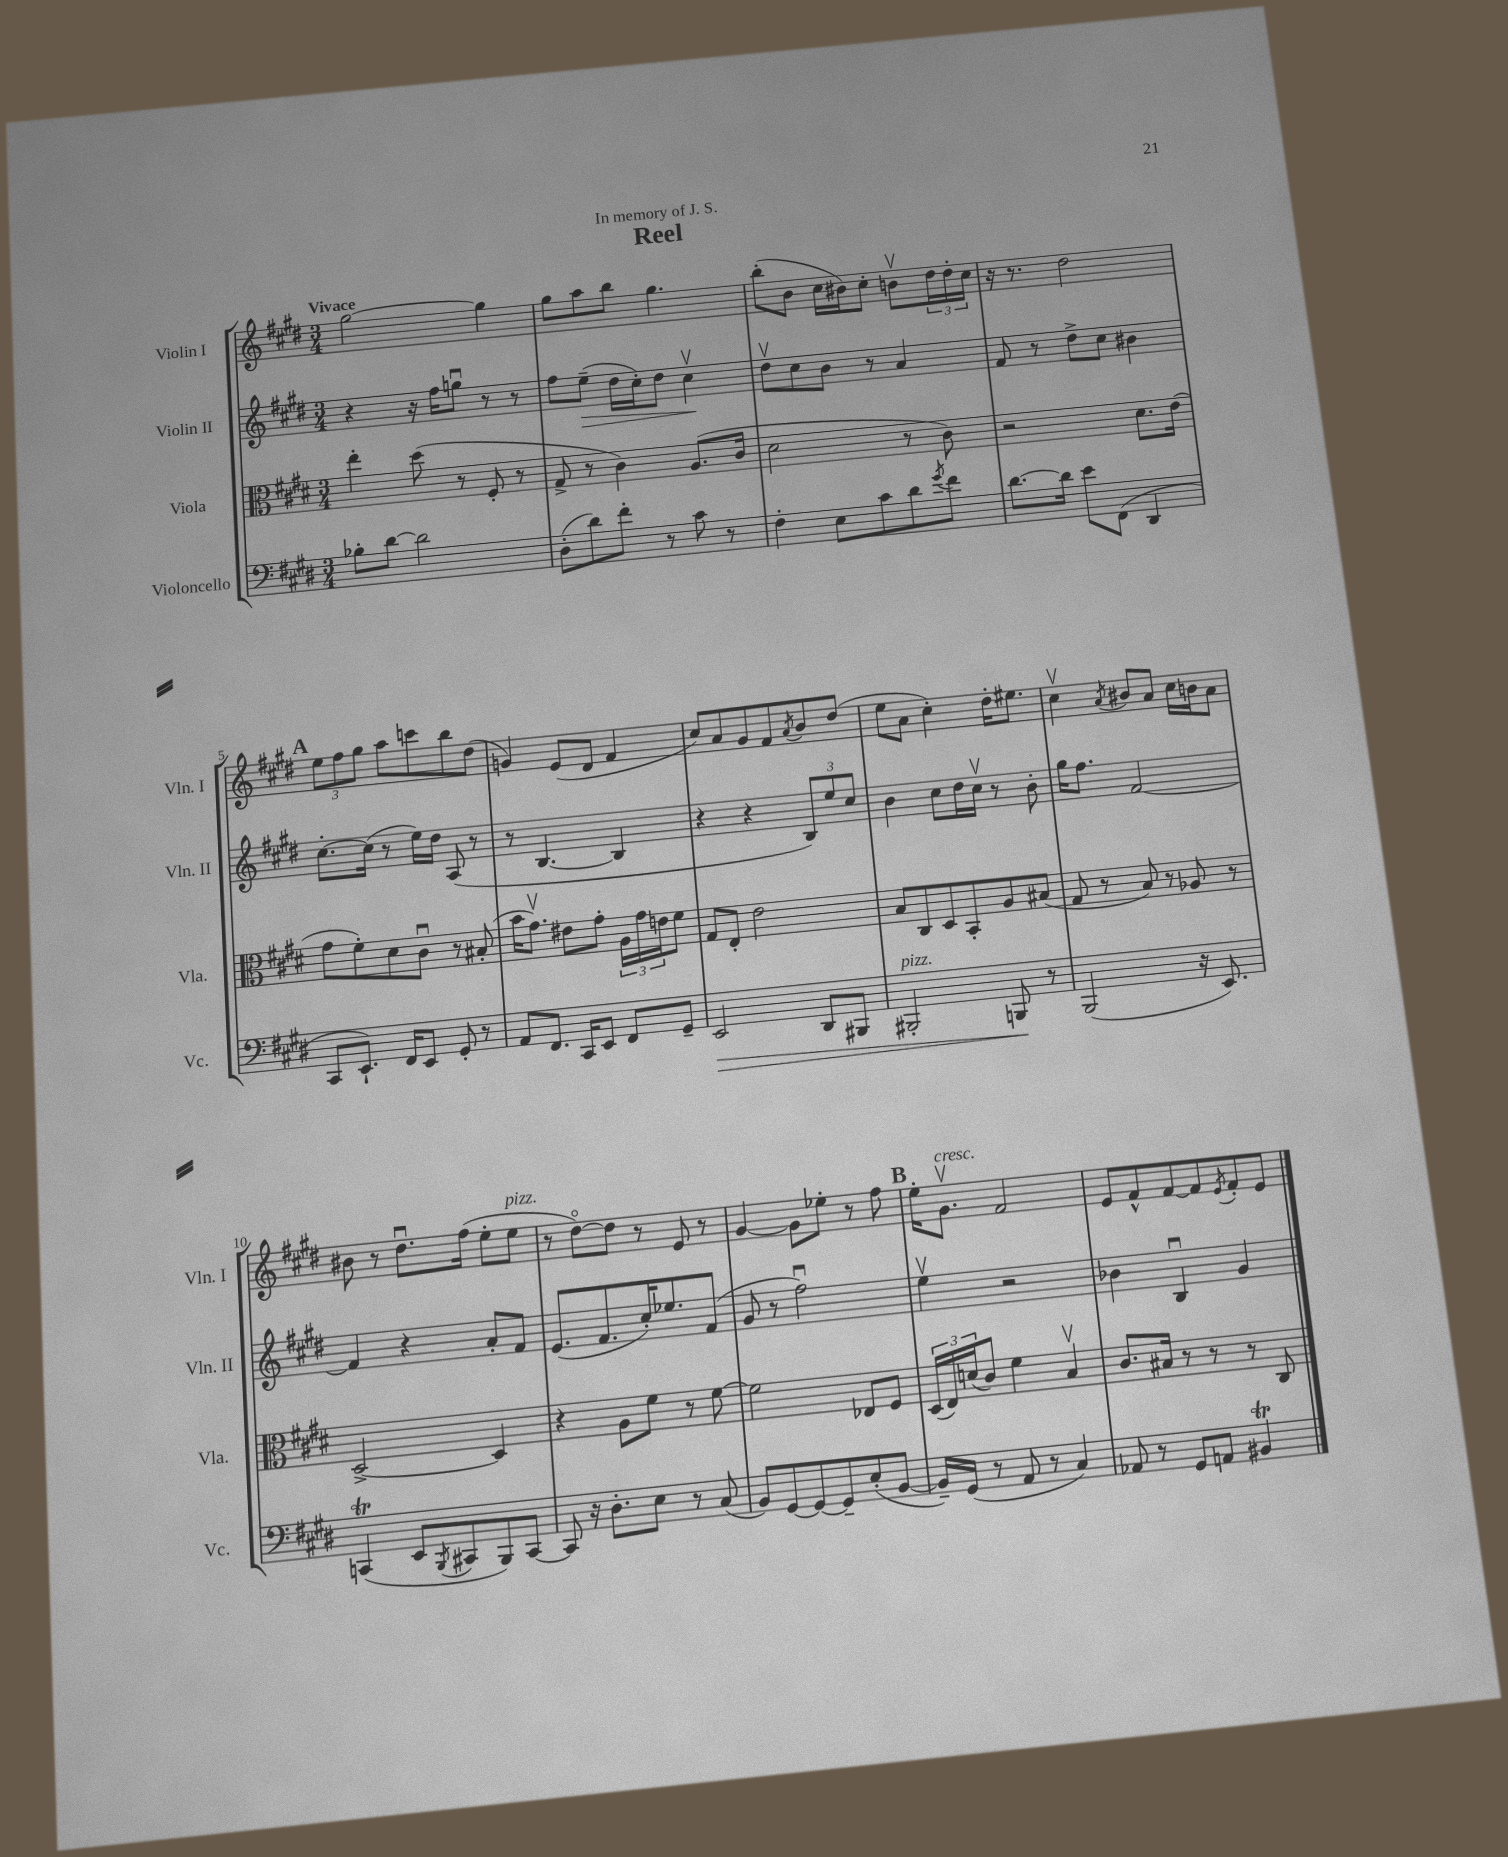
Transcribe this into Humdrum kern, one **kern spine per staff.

**kern	**dynam	**kern	**kern	**dynam	**kern
*part4	*part4	*part3	*part2	*part2	*part1
*staff4	*staff4	*staff3	*staff2	*staff2	*staff1
*I"Violoncello	*	*I"Viola	*I"Violin II	*	*I"Violin I
*I'Vc.	*	*I'Vla.	*I'Vln. II	*	*I'Vln. I
*clefF4	*	*clefC3	*clefG2	*	*clefG2
*k[f#c#g#d#]	*	*k[f#c#g#d#]	*k[f#c#g#d#]	*	*k[f#c#g#d#]
*M3/4	*	*M3/4	*M3/4	*	*M3/4
=1	=1	=1	=1	=1	=1
!	!	!	!	!	!LO:TX:a:B:t=Vivace
8B-X'\L	.	4ee'\	4r	.	[2gg#\
[8d#\J	.	.	.	.	.
2d#\]	.	(8dd#\	16r	.	.
.	.	.	16ff#\KL	.	.
.	.	8r	8ggnu\J	.	.
.	.	8F#'/	8r	.	4gg#\]
.	.	8r	8r	.	.
=2	=2	=2	=2	=2	=2
(8D#'\L	.	8G#^/	8ff#\L	.	8gg#\L
!	!	!	!	!LO:HP:b	!
8d#\)	.	8r	(8ee~\J	>	8aa\
8f#'\J	.	4c#\)	16dd#\LL	.	8bb\J
.	.	.	16cc#'\J)	.	.
8r	.	.	8dd#\J	.	4.gg#\
8c#\	.	(8.A/L	4cc#v\	.	.
8r	.	.	.	.	.
.	.	16c#/Jk	.	.	.
.	.	.	.	]	.
=3	=3	=3	=3	=3	=3
4F#'\	.	2d#\	8dd#v\L	.	(8bb'\L
.	.	.	8cc#\	.	8b\J
8E\L	.	.	8b\J	.	16cc#\LL
.	.	.	.	.	16b#X\J)
8c#\	.	.	8r	.	8cc#'\J
8d#\	.	8r	4a/	.	8bnv\L
8qg#/	.	.	.	.	.
8f#\J	.	8c#\)	.	.	24dd#\L
.	.	.	.	.	24dd#'\
.	.	.	.	.	24cc#\JJ
=4	=4	=4	=4	=4	=4
[8.d#\L	.	2r	8f#/	.	16r
.	.	.	.	.	8.r
.	.	.	8r	.	.
16d#\Jk]	.	.	.	.	.
8e\L	.	.	8dd#^\L	.	2dd#\
(8FF#\J	.	.	8cc#\J	.	.
4DD#/	.	8.d#\L	4b#X\	.	.
.	.	(16e\Jk	.	.	.
!!LO:LB:g=z
!!LO:REH:place=s1:t=A
=5	=5	=5	=5	=5	=5
8CC#/L	.	8g#\L	[8.cc#'\L	.	12ee\L
.	.	.	.	.	12ff#\
8.EE`/J)	.	8f#'\)	.	.	.
.	.	.	.	.	12gg#\J
.	.	.	(16cc#\Jk]	.	.
.	.	8d#\	8r	.	8aa\L
16FF#/KL	.	.	.	.	.
8EE/J	.	8c#u\J	16ee\LL)	.	8cccn\
.	.	.	16dd#\JJ	.	.
8GG#'/	.	8r	(8A/	.	8bb\
8r	.	(8B#X'/	8r	.	(8dd#\J
=6	=6	=6	=6	=6	=6
8AA/L	.	16b\KL	8r	.	4gn/)
.	.	8.g#v\J)	.	.	.
8.FF#/J	.	.	[4.B/	.	.
.	.	8e#X\L	.	.	(8e/L
16CC#/KL	.	.	.	.	.
8EE/J	.	8g#'\J	.	.	8d#/J
8FF#/L	.	24A\LL	4B/]	.	4f#/
.	.	24g#\	.	.	.
.	.	24en\J	.	.	.
8GG#~/J	.	8f#\J	.	.	.
=7	=7	=7	=7	=7	=7
!	!LO:HP:b	!	!	!	!
2EE/	>	8G#/L	4r	.	8cc#/L)
.	.	8E'/J	.	.	8a/
.	.	2e\	4r	.	8g#/
.	.	.	.	.	8f#/
.	.	.	.	.	8qa/
8DD#/L	.	.	12B/L)	.	8b/
.	.	.	12ee/	.	.
8BBB#X/J	.	.	.	.	(8dd#/J
.	.	.	12cc#/J	.	.
=8	=8	=8	=8	=8	=8
!LO:TX:a:i:t=pizz.	!	!	!	!	!
2BBB#X'/	.	8B/L	4b\	.	8ee\L
.	.	8C#/	.	.	8a\J
.	.	8D#/	8cc#\L	.	4cc#'\)
.	.	8BB'/	16dd#\L	.	.
.	.	.	16cc#v\JJ	.	.
8BBBn/	.	8A/	8r	.	16dd#'\KL
.	.	.	.	.	8.ee#X\J
8r	]	(8B#X/J	8b'\	.	.
=9	=9	=9	=9	=9	=9
(2BBB/	.	8G#/	16gg#\KL	.	4cc#v\
.	.	.	8.ff#\J	.	.
.	.	8r	.	.	.
.	.	.	.	.	8qa/
.	.	8B/)	[2f#/	.	8b#X/L
.	.	8r	.	.	8a/J
16r	.	8A-X/	.	.	16cc#\LL
8.EE/)	.	.	.	.	16bn\J
.	.	8r	.	.	8a\J
!!LO:LB:g=z
=10	=10	=10	=10	=10	=10
(4CCnT/	.	[2D#^/	4f#/]	.	8b#X\
.	.	.	.	.	8r
8EE/L	.	.	4r	.	8.dd#u\L
8qBBB/	.	.	.	.	.
8CC#X/	.	.	.	.	.
.	.	.	.	.	(16ff#\Jk
8BBB/)	.	4D#/]	8a'/L	.	8ee'\L
!	!	!	!	!	!LO:TX:a:i:t=pizz.
[8CC#/J	.	.	8f#/J	.	8ee\J
=11	=11	=11	=11	=11	=11
8CC#/]	.	4r	(8.e/L	.	8r
16r	.	.	.	.	[8dd#\L)
8.D#'\L	.	.	8.f#/	.	.
.	.	8A\L	.	.	8dd#\J]
8E\J	.	8f#\J	16cc#'/K)	.	8r
.	.	.	8.ee-X/	.	.
8r	.	8r	.	.	8e/
(8C#/	.	[8f#\	(8f#/J	.	8r
=12	=12	=12	=12	=12	=12
8BB/L)	.	2f#\]	8g#/	.	[4g#/
[8GG#/	.	.	8r	.	.
8GG#/_	.	.	2ff#u\)	.	8g#\L]
8GG#~/]	.	.	.	.	8ee-X'\J
(8E'/	.	8E-X/L	.	.	8r
[8BB/J	.	8F#/J	.	.	8ff#\
!!LO:REH:place=s1:t=B
=13	=13	=13	=13	=13	=13
16BB~/LL])	.	(24D#/LL	4eev\	.	16ee'\KL
.	.	24E/)	.	.	.
!	!	!	!	!	!LO:TX:a:i:t=cresc.
(16GG#/JJ	.	.	.	.	8.g#v\J
.	.	(24dn/J	.	.	.
8r	.	8c#/J)	.	.	.
8AA/	.	4f#\	2r	.	2f#/
8r	.	.	.	.	.
4C#/)	.	4Bv/	.	.	.
=14	=14	=14	=14	=14	=14
8AA-X/	.	8.c#/L	4b-X\	.	8e/L
8r	.	.	.	.	8f#^^/
.	.	16B#X/Jk	.	.	.
8GG#/L	.	8r	4Bu/	.	[8f#/
8AAn/J	.	8r	.	.	8f#/]
.	.	.	.	.	8qe/
4BB#Xt/	.	8r	4g#/	.	8f#'/
.	.	8C#/	.	.	8e/J
==	==	==	==	==	==
*-	*-	*-	*-	*-	*-
